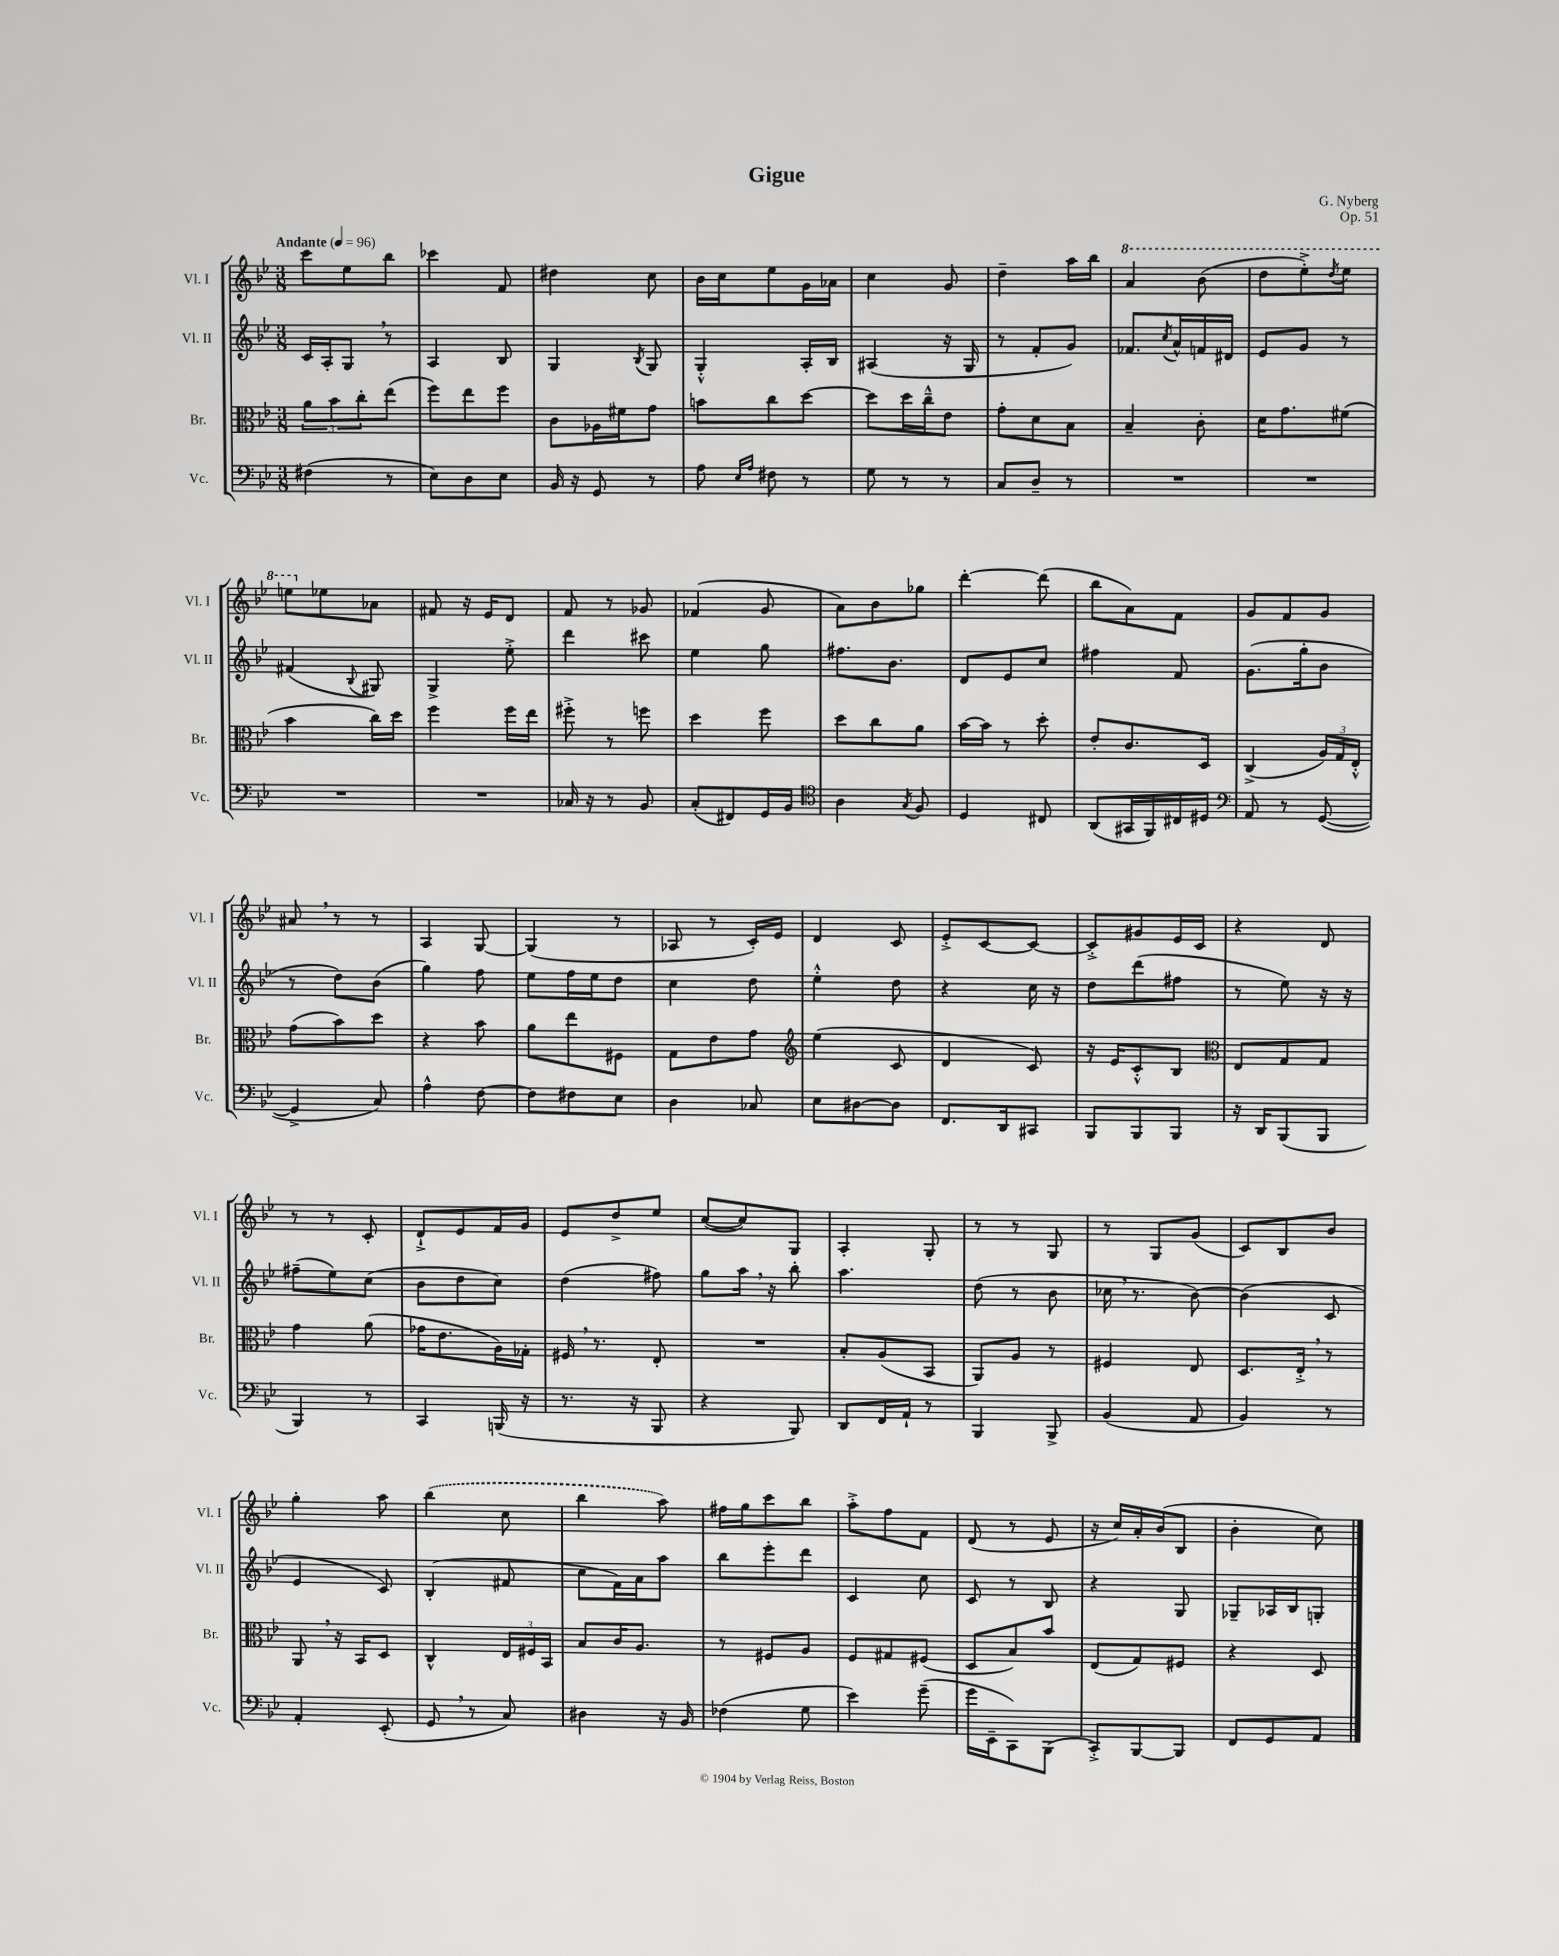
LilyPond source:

\header { title = "Gigue" composer = "G. Nyberg" opus = "Op. 51" }
<<
\new StaffGroup <<
\new Staff = "s0" \with { instrumentName = "Vl. I" shortInstrumentName = "Vl. I" } {
    \clef treble \key bes \major \numericTimeSignature \time 3/8 \tempo "Andante" 4 = 96
    c'''8 ees''8 bes''8 |
    ces'''4 f'8 |
    dis''4 c''8 |
    bes'16 c''16 ees''8 g'16 aes'16 |
    c''4 g'8 |
    d''4-- a''16 bes''16 |
    \ottava #1 a''4 bes''8( |
    d'''8 ees'''8-.->) \acciaccatura { d'''8 } ees'''8 |
    e'''8 \ottava #0 ees''!8 aes'8 |
    fis'8 r16 ees'16 d'8 |
    f'8 r8 ges'8 |
    fes'4( g'8 |
    a'8) bes'8 ges''8 |
    d'''4~-. d'''8( |
    bes''8 a'8) f'8 |
    g'8 f'8 g'8 |
    ais'8 \breathe r8 r8 |
    a4 g8~ |
    g4( r8 |
    aes8 r8 c'16-.) ees'16 |
    d'4 c'8 |
    ees'8-.-> c'8~ c'8~ |
    c'8-.-> gis'8 ees'16 c'16 |
    r4 d'8 |
    r8 r8 c'8-. |
    d'8-!-> ees'8 f'16 g'16 |
    ees'8 d''8-> ees''8 |
    c''8~( c''8) g8 |
    a4-. g8-. |
    r8 r8 g8 |
    r8 g8 g'8( |
    c'8) bes8 bes'8 |
    g''4-. a''8 |
    \once \slurDashed bes''4( c''8 |
    bes''4 a''8) |
    fis''16 g''16 c'''8 bes''8 |
    a''8-.-> f''8 f'8 |
    d'8( r8 ees'8 |
    r16 c''16) a'16-. bes'16( bes8 |
    bes'4-. c''8) \bar "|." |
}
\new Staff = "s1" \with { instrumentName = "Vl. II" shortInstrumentName = "Vl. II" } {
    \clef treble \key bes \major \numericTimeSignature \time 3/8
    c'16 a16-. g8 \breathe r8 |
    a4 bes8 |
    g4 \acciaccatura { bes8 } g8 |
    g4-.-^ a16-. bes16 |
    ais4( r16 g16 |
    r8 f'8-. g'8) |
    fes'8. \acciaccatura { c''8 } a'16-^ f'16 dis'16 |
    ees'8 g'8 r8 |
    fis'4( \appoggiatura { bes8 } gis8) |
    g4-> ees''8-.-> |
    d'''4 cis'''8 |
    ees''4 g''8 |
    fis''8. bes'8. |
    d'8 ees'8 c''8 |
    fis''4 f'8 |
    g'8.( g''16-. bes'8 |
    r8 d''8) bes'8( |
    g''4) f''8 |
    ees''8 f''16 ees''16 d''8 |
    c''4 d''8 |
    ees''4-.-^ d''8 |
    r4 c''16 r16 |
    d''8 d'''8( fis''8 |
    r8 ees''8) r16 r16 |
    fis''8--( ees''8) c''8( |
    bes'8 d''8 c''8) |
    d''4( fis''8) |
    g''8 a''16 \breathe r16 bes''8-. |
    a''4. |
    d''8( r8 bes'8 |
    ces''16 \breathe r8. bes'8~) |
    bes'4( c'8 |
    ees'4 c'8) |
    bes4-.( fis'8 |
    c''8 f'16) a'16 a''8 |
    bes''8 ees'''8-. d'''8 |
    c'4 c''8 |
    c'8 r8 bes8 |
    r4 g8 |
    ges8-- aes16 bes16 g8-. \bar "|." |
}
\new Staff = "s2" \with { instrumentName = "Br." shortInstrumentName = "Br." } {
    \clef alto \key bes \major \numericTimeSignature \time 3/8
    \tuplet 3/2 { a'8 bes'8 c''8-. } ees''8( |
    f''8) ees''8 f''8 |
    c'8 aes16 fis'16 g'8 |
    b'8 c''8 d''8~ |
    d''8 d''16 c''16---^ ees'8 |
    g'8-. d'8 bes8 |
    bes4-- c'8-. |
    d'16 g'8. fis'8( |
    bes'4 c''16) d''16 |
    f''4 f''16 ees''16 |
    fis''8-.-> r8 f''8 |
    d''4 f''8 |
    d''8 c''8 a'8 |
    bes'16~ bes'16 r8 d''8-. |
    ees'8-. c'8. d16 |
    c4->( \tuplet 3/2 { a16) g16 ees16-.-^ } |
    g'8( bes'8) d''8 |
    r4 bes'8 |
    a'8 ees''8 fis8 |
    g8 ees'8 g'8 |
    \clef treble ees''4( c'8 |
    d'4 c'8) |
    r16 ees'16 c'8-.-^ bes8 |
    \clef alto ees8 g8 g8 |
    g'4 a'8( |
    ges'16 ees'8. a16) ges16-. |
    fis16 \breathe r8. ees8-. |
    R4. |
    bes8-. a8( bes,8 |
    a,8) a8 r8 |
    fis4 ees8 |
    d8. ees16-.-> \breathe r8 |
    a,8 \breathe r16 bes,16 d8 |
    c4-^ \tuplet 3/2 { ees16 fis16 bes,16 } |
    bes8 c'16 a8. |
    r8 fis8 a8 |
    f8 gis8 fis8( |
    d8 bes8) bes'8 |
    ees8( g8) fis8 |
    r4 d8 \bar "|." |
}
\new Staff = "s3" \with { instrumentName = "Vc." shortInstrumentName = "Vc." } {
    \clef bass \key bes \major \numericTimeSignature \time 3/8
    fis4( r8 |
    ees8) d8 ees8 |
    bes,16 r16 g,8 r8 |
    a8 \grace { ees16 a16 } fis8 r8 |
    g8 r8 r8 |
    c8 d8-- r8 |
    R4. |
    R4. |
    R4. |
    R4. |
    ces16 r16 r8 bes,8 |
    c8-.( fis,8) g,16 bes,16 |
    \clef tenor a4 \acciaccatura { g8 } f8 |
    d4 cis8 |
    a,8( gis,16 f,16) cis16 dis16 |
    \clef bass a,8 r8 g,8~( |
    g,4-> c8) |
    a4-^ f8~ |
    f8 fis8 ees8 |
    d4 ces8 |
    ees8 dis8~ dis8 |
    f,8. d,16 cis,8 |
    bes,,8 bes,,8 bes,,8 |
    r16 d,16 bes,,8( bes,,8 |
    bes,,4) r8 |
    c,4 b,,16( r16 |
    r8. r16 bes,,8 |
    r4 bes,,8) |
    d,8 f,16 a,16-! r8 |
    bes,,4 bes,,8-> |
    bes,4( a,8 |
    bes,4) r8 |
    a,4-. ees,8-.( |
    g,8 \breathe r8 c8) |
    dis4 r16 bes,16 |
    fes4( g8 |
    ees'4) g'8--( |
    g'16 ees,16-- c,8) bes,,8( |
    c,8-.->) bes,,8~ bes,,8 |
    f,8 g,8 a,8 \bar "|." |
}
>>
>>
\layout { \context { \Score \remove "Bar_number_engraver" } }
